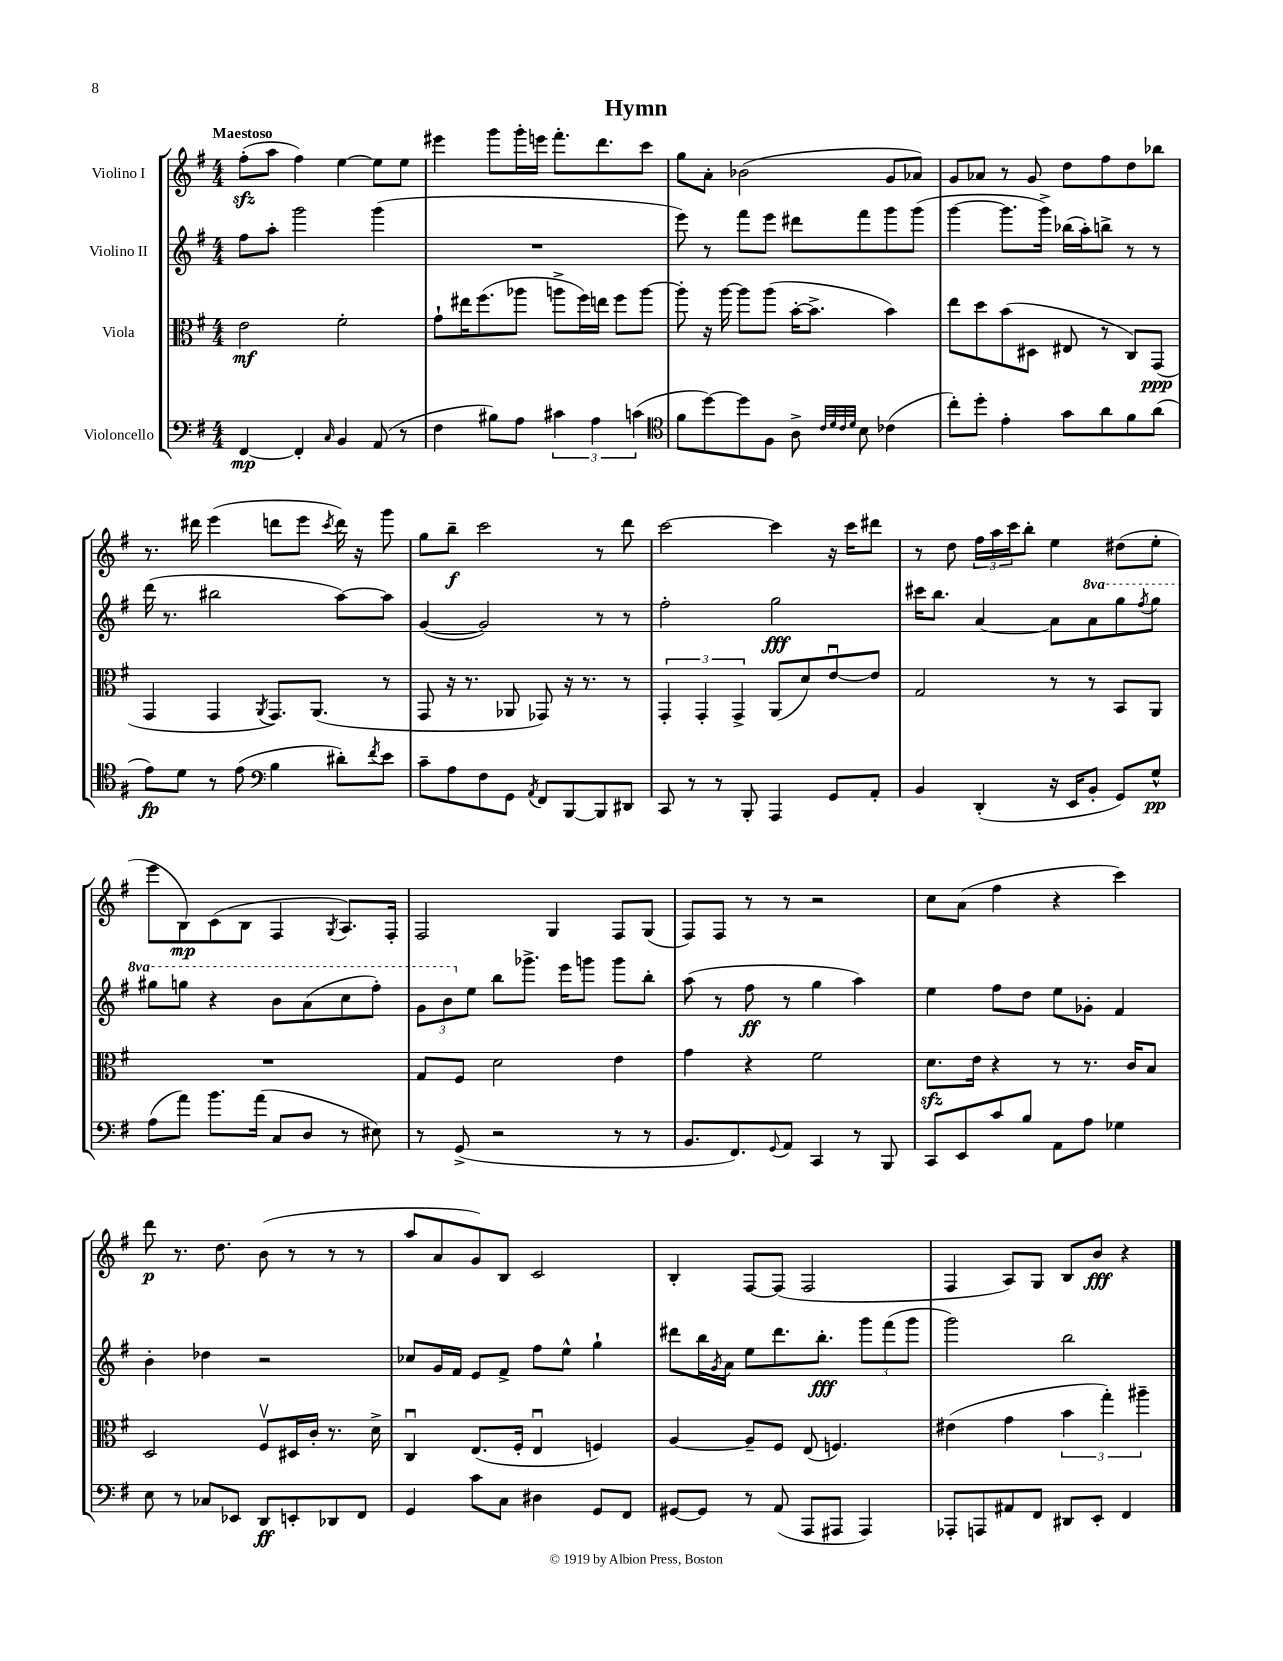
\header { title = "Hymn" }
<<
\new StaffGroup <<
\new Staff = "s0" \with { instrumentName = "Violino I" } {
    \clef treble \key g \major \numericTimeSignature \time 4/4 \tempo "Maestoso"
    fis''8-.\sfz( a''8 fis''4) e''4~ e''8 e''8 |
    eis'''4 g'''8 g'''16-. e'''16 fis'''8.-. d'''8. c'''8 |
    g''8 a'8-. bes'2( g'8 aes'8) |
    g'8 aes'8 r8 g'8 d''8 fis''8 d''8 bes''8 |
    r8. dis'''16 e'''4( d'''8 e'''8 \acciaccatura { c'''8 } d'''16) r16 g'''8 |
    g''8 b''8--\f c'''2 r8 d'''8 |
    c'''2~ c'''4 r16 c'''16 dis'''8 |
    r8 d''8 \tuplet 3/2 { fis''16 a''16 c'''16 } b''8-. e''4 dis''8( e''8-. |
    e'''8 b8\mp) c'8( b8 fis4 \acciaccatura { g8 } a8.) fis16-. |
    fis2 g4 fis8 g8( |
    fis8) fis8 r8 r8 r2 |
    c''8 a'8( fis''4 r4 c'''4) |
    d'''8\p r8. d''8. b'8( r8 r8 r8 |
    a''8 a'8 g'8) b8 c'2 |
    b4-. fis8~ fis8( fis2 |
    fis4 a8) g8 b8 b'8\fff r4 \bar "|." |
}
\new Staff = "s1" \with { instrumentName = "Violino II" } {
    \clef treble \key g \major \numericTimeSignature \time 4/4 \set Staff.ottavationMarkups = #ottavation-simple-ordinals
    fis''8 a''8-. g'''2 g'''4( |
    R1 |
    e'''8) r8 fis'''8 e'''8 dis'''8 fis'''8 g'''8 g'''8( |
    g'''4~ g'''8. g'''16->) bes''16( a''16-.) b''8-> r8 r8 |
    d'''16( r8. bis''2 a''8~) a''8 |
    g'4~( g'2) r8 r8 |
    fis''2-. g''2\fff |
    cis'''16 b''8. a'4~ a'8 \ottava #1 a''8 g'''8 \acciaccatura { fis'''8 } g'''8 |
    gis'''8 g'''8 r4 b''8 a''8( c'''8 fis'''8-.) |
    \tuplet 3/2 { g''8 b''8 \ottava #0 e''8 } b''8 ges'''8.-> e'''16 g'''8 g'''8 b''8-. |
    a''8( r8 fis''8\ff r8 g''4 a''4) |
    e''4 fis''8 d''8 e''8 ges'8-. fis'4 |
    b'4-. des''4 r2 |
    ces''8 g'16 fis'16 e'8 fis'8-> fis''8 e''8-^ g''4-! |
    dis'''8 b''16 \acciaccatura { g'8 } a'16 e''8 dis'''8. b''8.-.\fff \tuplet 3/2 { g'''8 fis'''8( g'''8 } |
    g'''2) b''2 \bar "|." |
}
\new Staff = "s2" \with { instrumentName = "Viola" } {
    \clef alto \key g \major \numericTimeSignature \time 4/4
    e'2\mf fis'2-. |
    g'8-! eis''16 fis''8.( aes''8 a''8-> fis''16) e''16 fis''8 a''8~ |
    a''8-. r16 a''16~ a''8 a''8( b'16~-. b'8.-> b'4) |
    e''8 d''8 b'8( dis8 eis8 r8 c8) g,8\ppp( |
    g,4 g,4 \acciaccatura { a,8 } g,8.) a,8.( r8 |
    g,8 r16 r8. aes,8 ges,8) r16 r8. r8 |
    \tuplet 3/2 { g,4-. g,4-. g,4-> } a,8( d'8) e'8~\downbow e'8 |
    g2 r8 r8 b,8 a,8 |
    R1 |
    g8 fis8 d'2 e'4 |
    g'4 r4 fis'2 |
    d'8.\sfz e'16 r4 r8 r8. c'16 b8 |
    d2 fis8\upbow dis16 c'16-. r8. d'16-> |
    c4\downbow e8.( fis16-. e4\downbow f4) |
    a4~ a8-- fis8 e8( f4.) |
    eis'4( g'4 \tuplet 3/2 { b'4 g''4-.) ais''4-- } \bar "|." |
}
\new Staff = "s3" \with { instrumentName = "Violoncello" } {
    \clef bass \key g \major \numericTimeSignature \time 4/4
    fis,4~\mp fis,4-. \grace { c16 } b,4 a,8( r8 |
    fis4 bis8) a8 \tuplet 3/2 { cis'4 a4 c'4( } |
    \clef tenor fis'8 d''8~) d''8 fis8 a8-> \grace { c'32 d'32 c'32 d'32 } b8 ces'4( |
    c''8-.) d''8-. e'4-. g'8 a'8 fis'8 a'8( |
    e'8\fp) d'8 r8 e'8( \clef bass b4 dis'8-.) \acciaccatura { fis'8 } e'8 |
    c'8-- a8 fis8 g,8 \acciaccatura { a,8 } fis,8 b,,8~ b,,8 dis,8 |
    c,8 r8 r8 b,,8-. a,,4 g,8 a,8-. |
    b,4 d,4-.( r16 e,16 b,8-. g,8) g8-^\pp |
    a8( a'8) b'8. a'16( c8 d8 r8 eis8) |
    r8 g,8->( r2 r8 r8 |
    b,8. fis,8.) \appoggiatura { g,8 } a,8 c,4 r8 b,,8 |
    c,8 e,8 c'8 b8 a,8 a8 ges4 |
    e8 r8 ces8 ees,8 d,8\ff e,8-. des,8 fis,8 |
    g,4 c'8 c8 dis4 g,8 fis,8 |
    gis,8~ gis,8 r8 a,8( a,,8 ais,,8 ais,,4) |
    aes,,8-. a,,8 ais,8 fis,8 dis,8 e,8-. fis,4 \bar "|." |
}
>>
>>
\layout { \context { \Score \remove "Bar_number_engraver" } }
